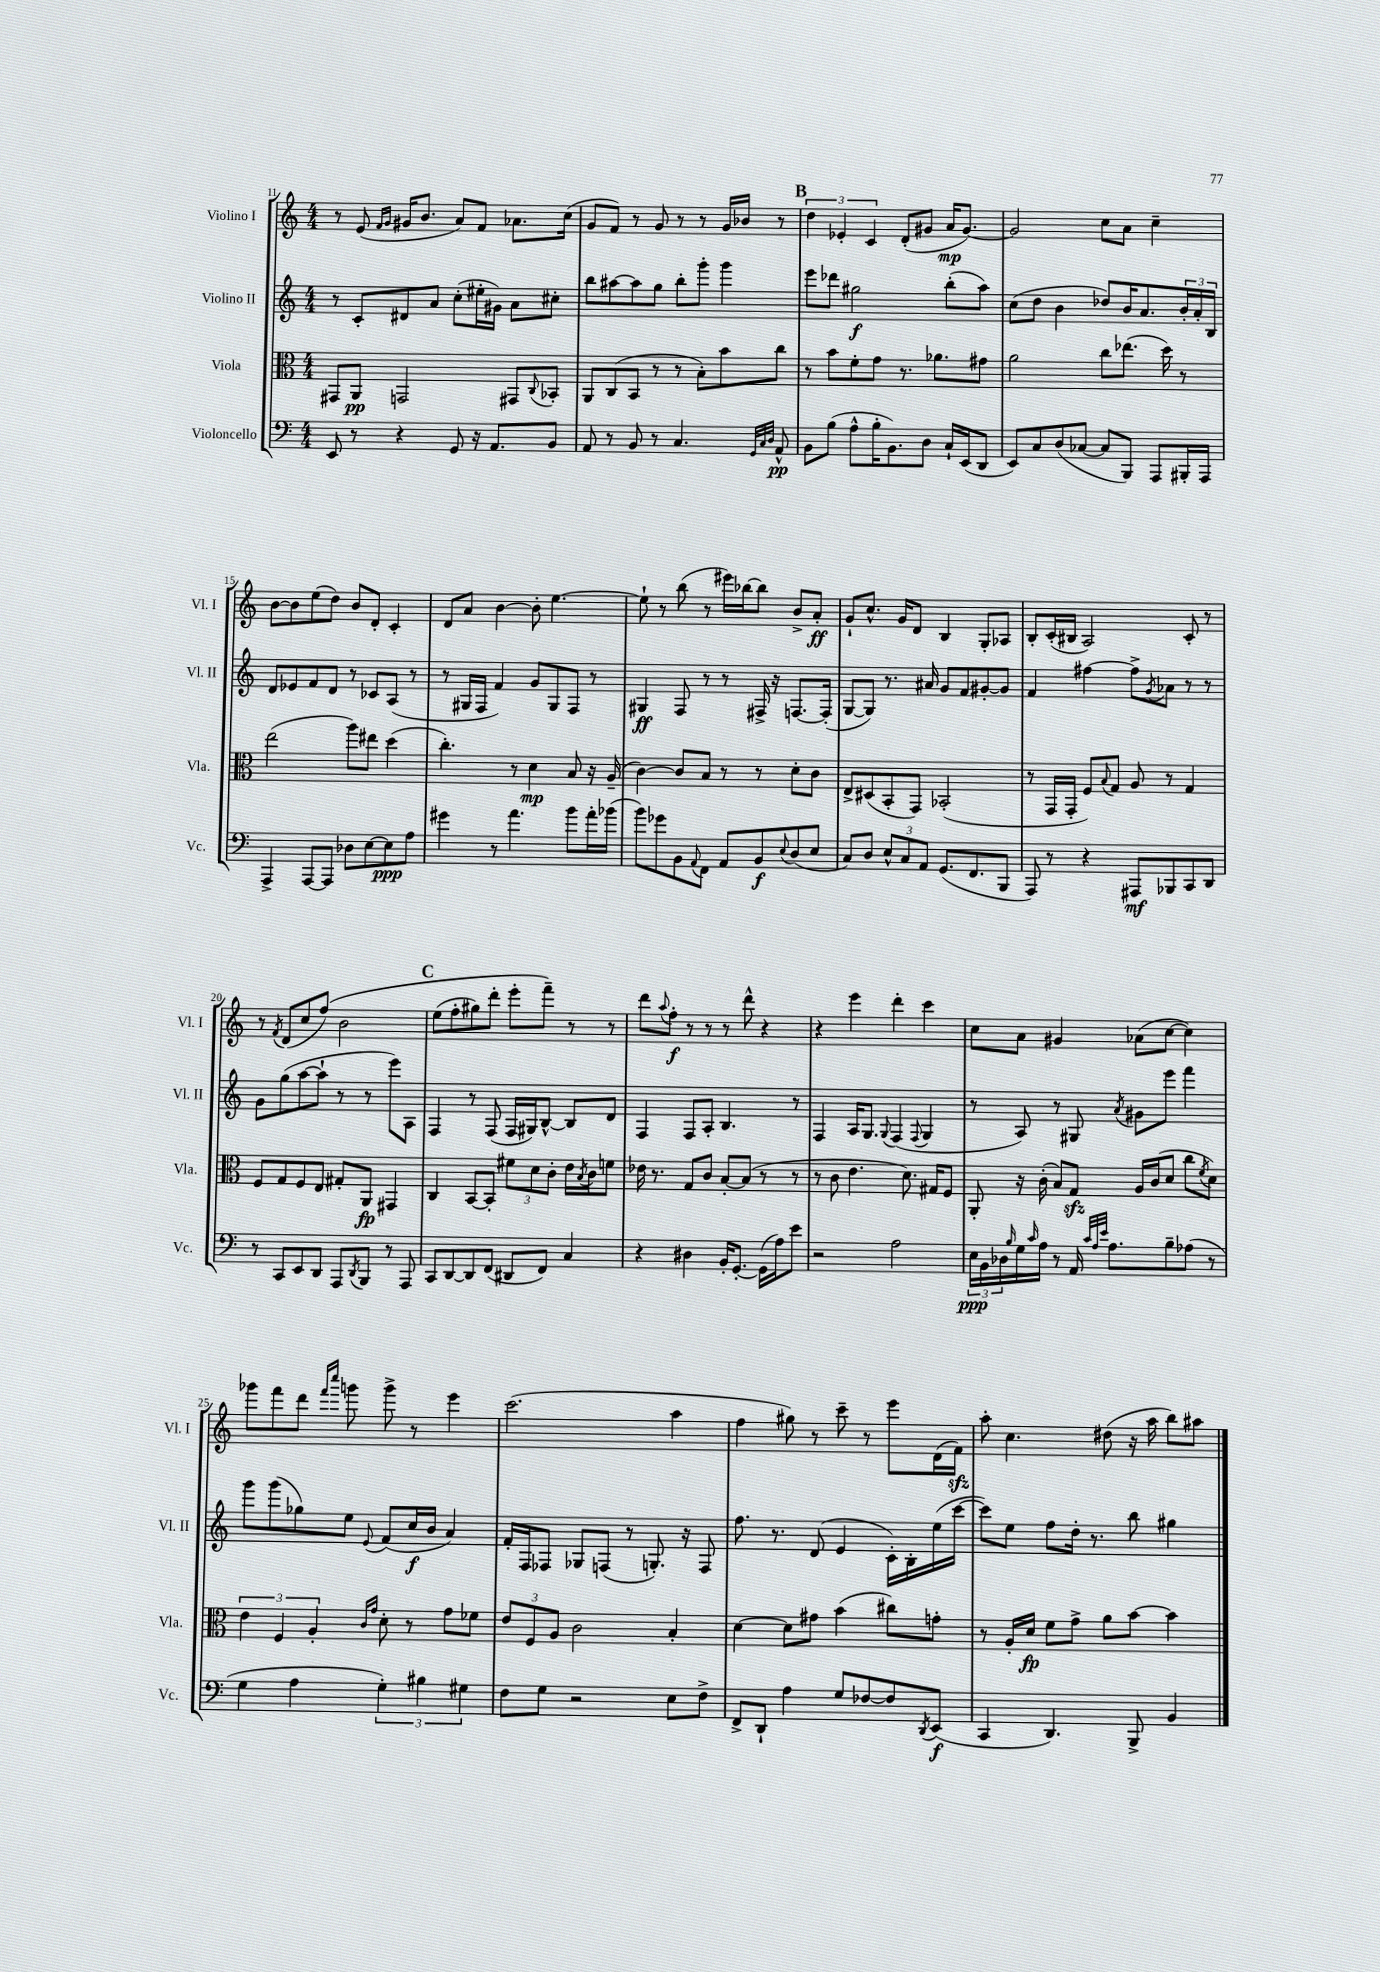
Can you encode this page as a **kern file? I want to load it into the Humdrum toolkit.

**kern	**kern	**kern	**kern
*staff4	*staff3	*staff2	*staff1
*clefF4	*clefC3	*clefG2	*clefG2
*k[]	*k[]	*k[]	*k[]
*M4/4	*M4/4	*M4/4	*M4/4
8EE/	8GG#/L	8r	8r
8r	8AA/J	8c'/L	(8e/
.	.	.	16qqf/LL
.	.	.	16qqg/JJ
4r	2GG/	8d#/	16g#/LK
.	.	.	8.b/J
.	.	8a/J	.
8GG/	.	(8cc'\L	8a/L)
16r	.	16ee#'\L	8f/J
8.AA/L	.	16g#\JJ)	.
.	8GG#/L	8a\L	8.a-\L
.	8qqC/	.	.
8BB/J	8BB-'/J	8cc#'\J	.
.	.	.	(16cc\Jk
=	=	=	=
8AA/	8AA/L	8bb\L	8g/L
8r	(8C/	[8aa#\	8f/J)
8BB/	8BB/J	8aa#\]	8r
8r	8r	8gg\J	8g/
4.C/	8r	8bb'\L	8r
.	8B'\L)	8ggg'\J	8r
.	8b\	4ggg\	16g/LL
.	.	.	16b-/JJ
32qqGG/LLL	.	.	.
32qqC/	.	.	.
32qqD/JJJ	.	.	.
8AA^^/	8cc\J	.	8r
=	=	=	=
8BB\L	8r	8eee\L	6dd\
(8B\J	8b\L	8ddd-\J	.
.	.	.	6e-'/
8A^^\L	8f'\	2gg#\	.
.	.	.	6c/
16B'\K	8g\J	.	.
8.BB\)	.	.	.
.	8.r	.	(8d'/L
8D\J	.	.	8g#/J
.	8.a-\L	.	.
16C`/LL	.	(8bb'\L	16a/LK
(16EE/J	.	.	[8.g#/J)
8DD/J	8g#\J	8aa\J)	.
=	=	=	=
8EE/L)	2a\	(8cc\L	2g#/]
8C/	.	8dd\J	.
(8D/	.	4b\	.
[8C-/J	.	.	.
8C-/]L	8cc\L	8dd-/L)	8cc\L
8BBB/J)	(8.ee-\J	16b/K	8a\J
.	.	8.a/	.
8AAA/L	.	.	4cc~\
.	16dd\)	.	.
16BBB#'/L	8r	24b'/L	.
.	.	24a'/	.
16AAA/JJ	.	.	.
.	.	24B/JJ	.
=	=	=	=
4AAA^/	(2ee\	8d/L	[8b\L
.	.	8e-/	8b\]
[8AAA/L	.	8f/	(8ee\
8AAA/]J	.	8d/J	8dd\J)
8D-\L	8aa\L)	8r	8b/L
[8E\	8ee#\J	8c-/L	8d'/J
8E\]	(4dd\	(8A/J	4c'/
8A\J	.	8r	.
=	=	=	=
4g#\	4.cc'\)	8r	8d/L
.	.	16G#/LL	8a/J
.	.	16F/JJ	.
8r	.	4f/)	[4b\
4.a\	8r	.	.
.	4d\	8g/L	8b'\]
.	.	8G#/	[4.ee\
8b\L	8B/	8F/J	.
16a'\L	16r	8r	.
(16b-\JJ	(16A~/	.	.
=	=	=	=
8b\L)	[4c\)	4G#/	8ee`\]
8g-\	.	.	8r
8BB\	8c/]L	8F/	(8bb\
8qqAA/	.	.	.
8FF\J	8B/J	8r	8r
8AA/L	8r	8r	16eee#\LL)
.	.	.	[16bb-\J
8BB/	8r	16F#^/	8bb-\]J
.	.	16r	.
8qqE/	.	.	.
(8D/	8d'\L	[8.F/L	8b^/L
8E/J	8c\J	.	8a'/J
.	.	(16F'/]Jk	.
=	=	=	=
8C/L)	8E^/L	[8G/L	8g`/L
8D/J	(8D#/	8G/]J)	8.cc^^/J
12E^^/L	8BB'/	8.r	.
.	.	.	16g/LK
12C/	.	.	.
.	8GG/J)	.	8d/J
12AA/J	.	.	.
.	.	16a#/	.
(8.GG/L	(2BB-'/	8g/L	4B/
.	.	8f/	.
8.FF/	.	.	.
.	.	[8g#'/	8G'/L
8BBB/J	.	8g#/]J	8A-/J
=	=	=	=
8AAA/)	8r	4f/	8B'/L
8r	16GG/LL	.	(16c'/L
.	16GG'/JJ	.	16B#/JJ
4r	8F/L)	[4ff#\	2A/)
.	8qqB/	.	.
.	8G/J	.	.
8AAA#/L	8A/	8ff#^\]L	.
.	.	8qg/	.
8BBB-/	8r	8a-\J	.
8CC/	4G/	8r	8c'/
8DD/J	.	8r	8r
=	=	=	=
8r	8F/L	8g\L	8r
.	.	.	8qf/
8CC/L	8G/	(8gg\	(8d/L
8EE/	8F/	[8aa\	8cc/
8DD/J	8E/J	8aa`\]J	&(8ff/J)
8AAA/L	8G#'/L	8r	2b\
8qDD/	.	.	.
8BBB/J	8AA/J	8r	.
8r	4GG#/	8eee\L)	.
8AAA/	.	8A\J	.
=	=	=	=
8CC/L	4C/	4F/	(8ee\L
[8DD/	.	.	8ff'\
8DD/]	[8BB/L	8r	8gg#\)
(8FF/J	8BB'/]J	(8F/	8ddd'\J
8DD#/L	12f#\L	16F/LL	8eee'\L
.	.	16G#/J)	.
.	12d\	.	.
8FF/J)	.	[8B^^/J	8fff~\J&)
.	12c'\J	.	.
4C/	16e\LL	8B/]L	8r
.	8qB/	.	.
.	16c\J	.	.
.	8f\J	8d/J	8r
=	=	=	=
4r	16e-\	4F/	8ddd\L
.	8.r	.	.
.	.	.	8qqaa/
.	.	.	8ff'\J
4D#\	8G/L	8F/L	8r
.	8c/J	8A'/J	8r
16BB'/LK	[8B'/L	4.B/	8r
[8.GG'/J	.	.	.
.	(8B/]J	.	8ddd^^\
(16GG\]LL	8r	.	4r
16A\J)	.	.	.
8e\J	8r	8r	.
=	=	=	=
2r	8r	4F/	4r
.	8c\	.	.
.	4.e\	16A/LK	4eee\
.	.	8.G/J	.
.	.	8qqG/	.
2A\	.	(4F/	4ddd'\
.	8.d\)	.	.
.	.	8qqF/	.
.	.	4G/	4ccc\
.	16G#/LK	.	.
.	8F/J	.	.
=	=	=	=
24E\LL	8AA'/	8r	8cc\L
24BB\	.	.	.
24D-\	.	.	.
16qqB/	.	.	.
16G\	16r	8A/)	8a\J
16qqc/	.	.	.
16A\JJ	(16c'\	.	.
8r	8B/L)	8r	4g#/
16AA/	8G/J	8G#/	.
32qqc/LLL	.	.	.
32qqA/	.	.	.
32qqe/JJJ	.	.	.
8.A\L	.	.	.
.	.	8qa/	.
.	16A/LL	8g#\L	(8a-\L
.	(16c/J	.	.
8B~\	8d/J	8eee\J	[8cc\J
(8A-\J	8cc\L	4fff\	4cc\])
.	8qf/	.	.
8r	8d\J)	.	.
=	=	=	=
4G\	6e\	8ggg\L	8ggg-\L
.	.	(8ggg\	8fff\
.	6F/	.	.
4A\	.	8gg-\)	8ddd\J
.	6A'/	.	.
.	.	.	16qqfff/LL
.	.	.	16qqcccc/JJ
.	.	8ee\J	8ggg\
.	16qqc/LL	.	.
.	16qqg/JJ	8qqe/	.
6G'\)	8d'\	(8f/L	8ggg^\
.	8r	16cc/L	8r
6B#\	.	.	.
.	.	16b/JJ	.
.	8g\L	4a/)	4eee\
6G#\	.	.	.
.	8f-\J	.	.
=	=	=	=
8F\L	12e/L	16f'/LL	(2.ccc\
.	.	16F/J	.
.	12F/	.	.
8G\J	.	8F-/J	.
.	12A/J	.	.
2r	2c\	8G-/L	.
.	.	(8F/J	.
.	.	8r	.
.	.	8.G'/)	.
8E\L	4B'/	.	4aa\
.	.	16r	.
8F^\J	.	8F/	.
=	=	=	=
8FF^/L	[4d\	8.ff\	4ff\
8DD`/J	.	.	.
.	.	8.r	.
4A\	8d\]L	.	8gg#\)
.	8g#\J	(8d/	8r
8G/L	(4b\	4e/	8ccc~\
[8F-/	.	.	8r
8F-/]	8cc#\L)	16c'\LL)	8eee\L
.	.	16B'\	.
8qDD/	.	.	.
(8EE/J	8g'\J	(16ee\	(16d\L
.	.	[16ccc\JJ	16f\JJ)
=	=	=	=
4CC/	8r	8ccc\]L)	8aa'\
.	16A'/LL	8ee\J	4.cc\
.	16d/JJ	.	.
4.DD/)	8f\L	8ff\L	.
.	8g^\J	16dd'\Jk	.
.	.	8.r	.
.	8a\L	.	(8dd#\
8BBB^/	[8b\J	8bb\	16r
.	.	.	16aa\
4BB/	4b\]	4gg#\	8bb\L)
.	.	.	8aa#\J
==	==	==	==
*-	*-	*-	*-
